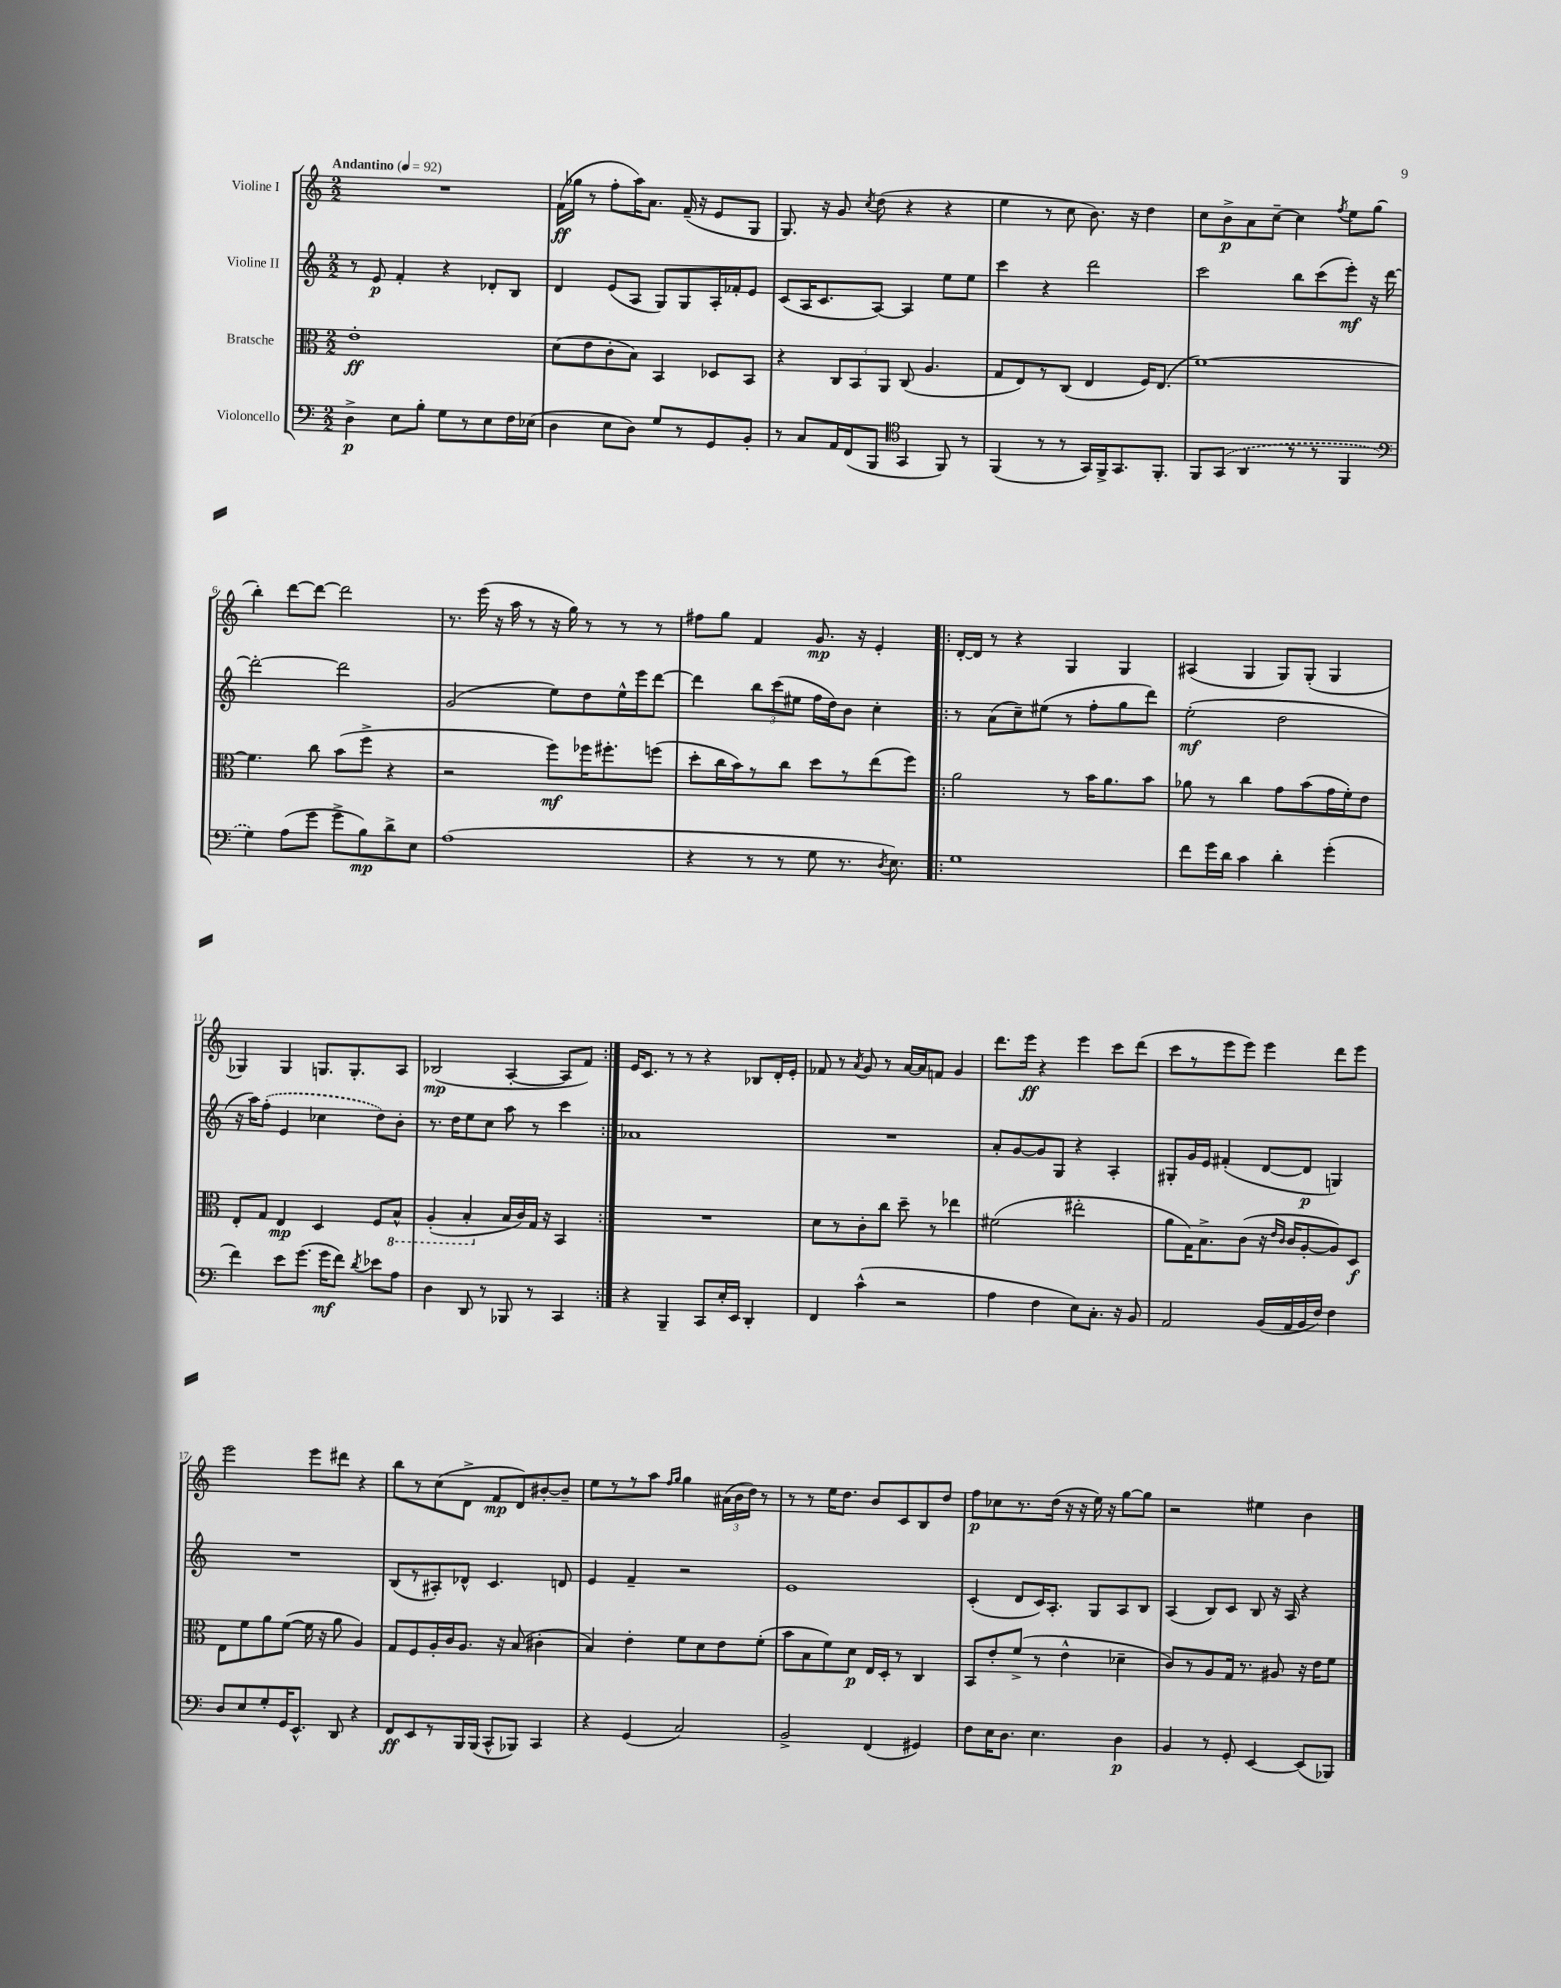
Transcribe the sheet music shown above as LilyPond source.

<<
\new StaffGroup <<
\new Staff = "s0" \with { instrumentName = "Violine I" } {
    \clef treble \key c \major \numericTimeSignature \time 2/2 \tempo "Andantino" 4 = 92
    \autoBeamOff R1 |
    f'16[\ff( ges''16] r8 f''8[-. a''16) a'8.] f'16--( r16 e'8[ g8] |
    g8.) r16 g'8 \acciaccatura { c''8 } d''8( r4 r4 |
    e''4 r8 c''8 b'8.) r16 d''4 |
    c''8[ b'8->\p a'8 c''8]~-- c''4 \acciaccatura { f''8 } e''8[ g''8]( |
    b''4-.) d'''8[~ d'''8]~ d'''2 |
    r8. e'''16( r16 a''16 r8 r16 g''16) r8 r8 r8 |
    fis''8[ g''8] f'4 g'8.\mp r16 e'4-. |
    \repeat volta 2 { d'16[~-. d'16] r8 r4 g4 g4 |
    ais4( g4 g8[) g8]-.( g4 |
    ges4) ges4 g8.[ g8.-. a8] |
    bes2\mp( a4~-. a8[ f'8]) | }
    e'16[ c'8.] r8 r8 r4 bes8[ d'16-. e'16]-. |
    fes'8 r8 \acciaccatura { a'8 } g'8 r8 a'16[~ a'16 f'8] g'4 |
    d'''8.[ e'''16]\ff r4 e'''4 c'''8[ d'''8]( |
    c'''8[ r8 e'''8 e'''8]) e'''4 d'''8[ e'''8] |
    e'''2 e'''8[ dis'''8] r4 |
    b''8[ r8 c''8( d'8]-> f'8[\mp d'8) bis'8~-. bis'8]-- |
    e''8[ r8 r8 a''8] \grace { f''16[ g''16] } g''4 \tuplet 3/2 { ais'16[( b'16 d''16]) } r8 |
    r8 r8 e''16[ d''8.] b'8[ c'8 b8 d''8] |
    f''8[\p ces''8 r8. d''16]( r16 r16 e''16) r16 g''8[~ g''8] |
    r2 eis''4 b'4 \bar "|." |
}
\new Staff = "s1" \with { instrumentName = "Violine II" } {
    \clef treble \key c \major \numericTimeSignature \time 2/2
    \autoBeamOff r8 e'8\p f'4-. r4 des'8[-. b8] |
    d'4 e'8[( a8] g8[) g8 a16-. fes'16-. e'8] |
    c'8[( a16 c'8. a8]~) a4 e''8[ e''8] |
    c'''4 r4 d'''2 |
    c'''2 b''8[ c'''8( e'''8]-.\mf) r16 d'''16~ |
    d'''2~-. d'''2 |
    g'2( e''8[) d''8 e''16-^ e'''16 d'''8]~ |
    d'''4 \tuplet 3/2 { b''8[ c'''8( eis''8] } f''16[ d''16) b'8] c''4-. |
    \repeat volta 2 { r8 a'8[( c''8--) eis''8]( r8 f''8[-. g''8 d'''8]) |
    e''2-.\mf( d''2 |
    r16 a''16[) \once \slurDashed f''8]-.( e'4 ces''4 d''8[) b'8]-. |
    r8. d''16[ e''8 c''8] a''8 r8 c'''4 | }
    aes'1 |
    R1 |
    a'8[-. g'8~ g'8 g8] r4 a4-. |
    gis8[-. g'16 e'16] fis'4-.( d'8[~ d'8]\p g4) |
    R1 |
    b8[( r8 ais8-.) des'8]-^ c'4. d'8 |
    e'4 f'4-- r2 |
    e'1 |
    c'4-.( d'8[ c'16) a8.]-. g8[ a8 b8] |
    a4( b8[) c'8] b8 r16 a16 r4 \bar "|." |
}
\new Staff = "s2" \with { instrumentName = "Bratsche" } {
    \clef alto \key c \major \numericTimeSignature \time 2/2
    \autoBeamOff e'1-.\ff |
    d'8[( e'8 c'8-. b8]) b,4 des8[ b,8] |
    r4 \tuplet 3/2 { c8[ b,8 a,8] } c8( a4. |
    g8[ e8) r8 c8]( e4 f16[) e8.]( |
    f'1~) |
    f'4. c''8 b'8[( f''8]-> r4 |
    r2 f''8[\mf) fes''16 fis''8.-. f''8]( |
    d''8[-. c''16 b'16) r8 c''8] d''8[ r8 e''8( f''8]) |
    \repeat volta 2 { a'2 r8 b'16[ a'8. b'8] |
    aes'8 r8 c''4 g'8[ b'8( g'16 f'16-.) e'8] |
    e8[-. g8] e4\mp d4 f8[ \ottava #-1 b,8]-^ |
    a,4-.( b,4-. \ottava #0 b16[ c'16) g16] r16 b,4 | }
    R1 |
    d'8[ r8 c'8-. c''8] d''8-- r8 ees''4 |
    fis'2( eis''2-. |
    a'8[ g16) b8.-> c'8]( r16 \grace { e'16[ c'16] } c'16[ a8~-. a8) d8]\f |
    e8[ f'8 a'8 f'8]~( f'16 r16 a'8 a4) |
    g8[ f8 a16-. c'16 a8.] r16 b8( cis'4-. |
    b4) e'4-. f'8[ d'8 e'8 f'8]-.( |
    b'8[ b8 f'8) d'8]\p e16[ d16]-. r8 c4 |
    b,8[ e'8-. f'8]->( r8 e'4-^ des'4-- |
    c'8[) r8 a8 g16] r8. ais8 r16 e'16[ f'8] \bar "|." |
}
\new Staff = "s3" \with { instrumentName = "Violoncello" } {
    \clef bass \key c \major \numericTimeSignature \time 2/2
    \autoBeamOff d4->\p e8[ b8]-. g8[ r8 e8 f16 ees16]( |
    d4 e8[ d8]) g8[ r8 g,8 b,8]-. |
    r8 c8[ a,16 f,16( b,,8] \clef tenor g,4 f,8) r8 |
    f,4( r8 r8 g,16[) f,16-> g,8. f,8.]-. |
    f,8[ \once \slurDashed g,8]( a,4 r8 r8 f,4 |
    \clef bass g4) a8[( g'8] g'8[-> b8\mp) d'8-> e8] |
    a1( |
    r4 r8 r8 g8 r8. \acciaccatura { d8 } e8.) |
    \repeat volta 2 { g1 |
    f'8[ g'16 d'16] c'4 d'4-. g'4-.( |
    f'4) e'8[ g'8.]( g'16[\mf f'8]) \acciaccatura { d'8 } ees'8[ a8] |
    d4 d,8 r8 bes,,8 r8 c,4 | }
    r4 b,,4-- c,8[ e16-. e,16] d,4-. |
    f,4 c'4-^( r2 |
    a4 f4 e8[) c8.]-. r16 b,8 |
    a,2 b,16[( a,16 b,16 f16]) f4 |
    d8[ e8 g8-. g,16 e,8.]-^ d,8 r4 |
    f,8[\ff e,8 r8 b,,16 b,,16]( c,8[-^ bes,,8]) c,4 |
    r4 g,4( c2) |
    b,2-> f,4( gis,4) |
    f8[ e16 d8.] e4. d4\p |
    b,4 r8 g,8-. e,4~ e,8[( bes,,8]) \bar "|." |
}
>>
>>
